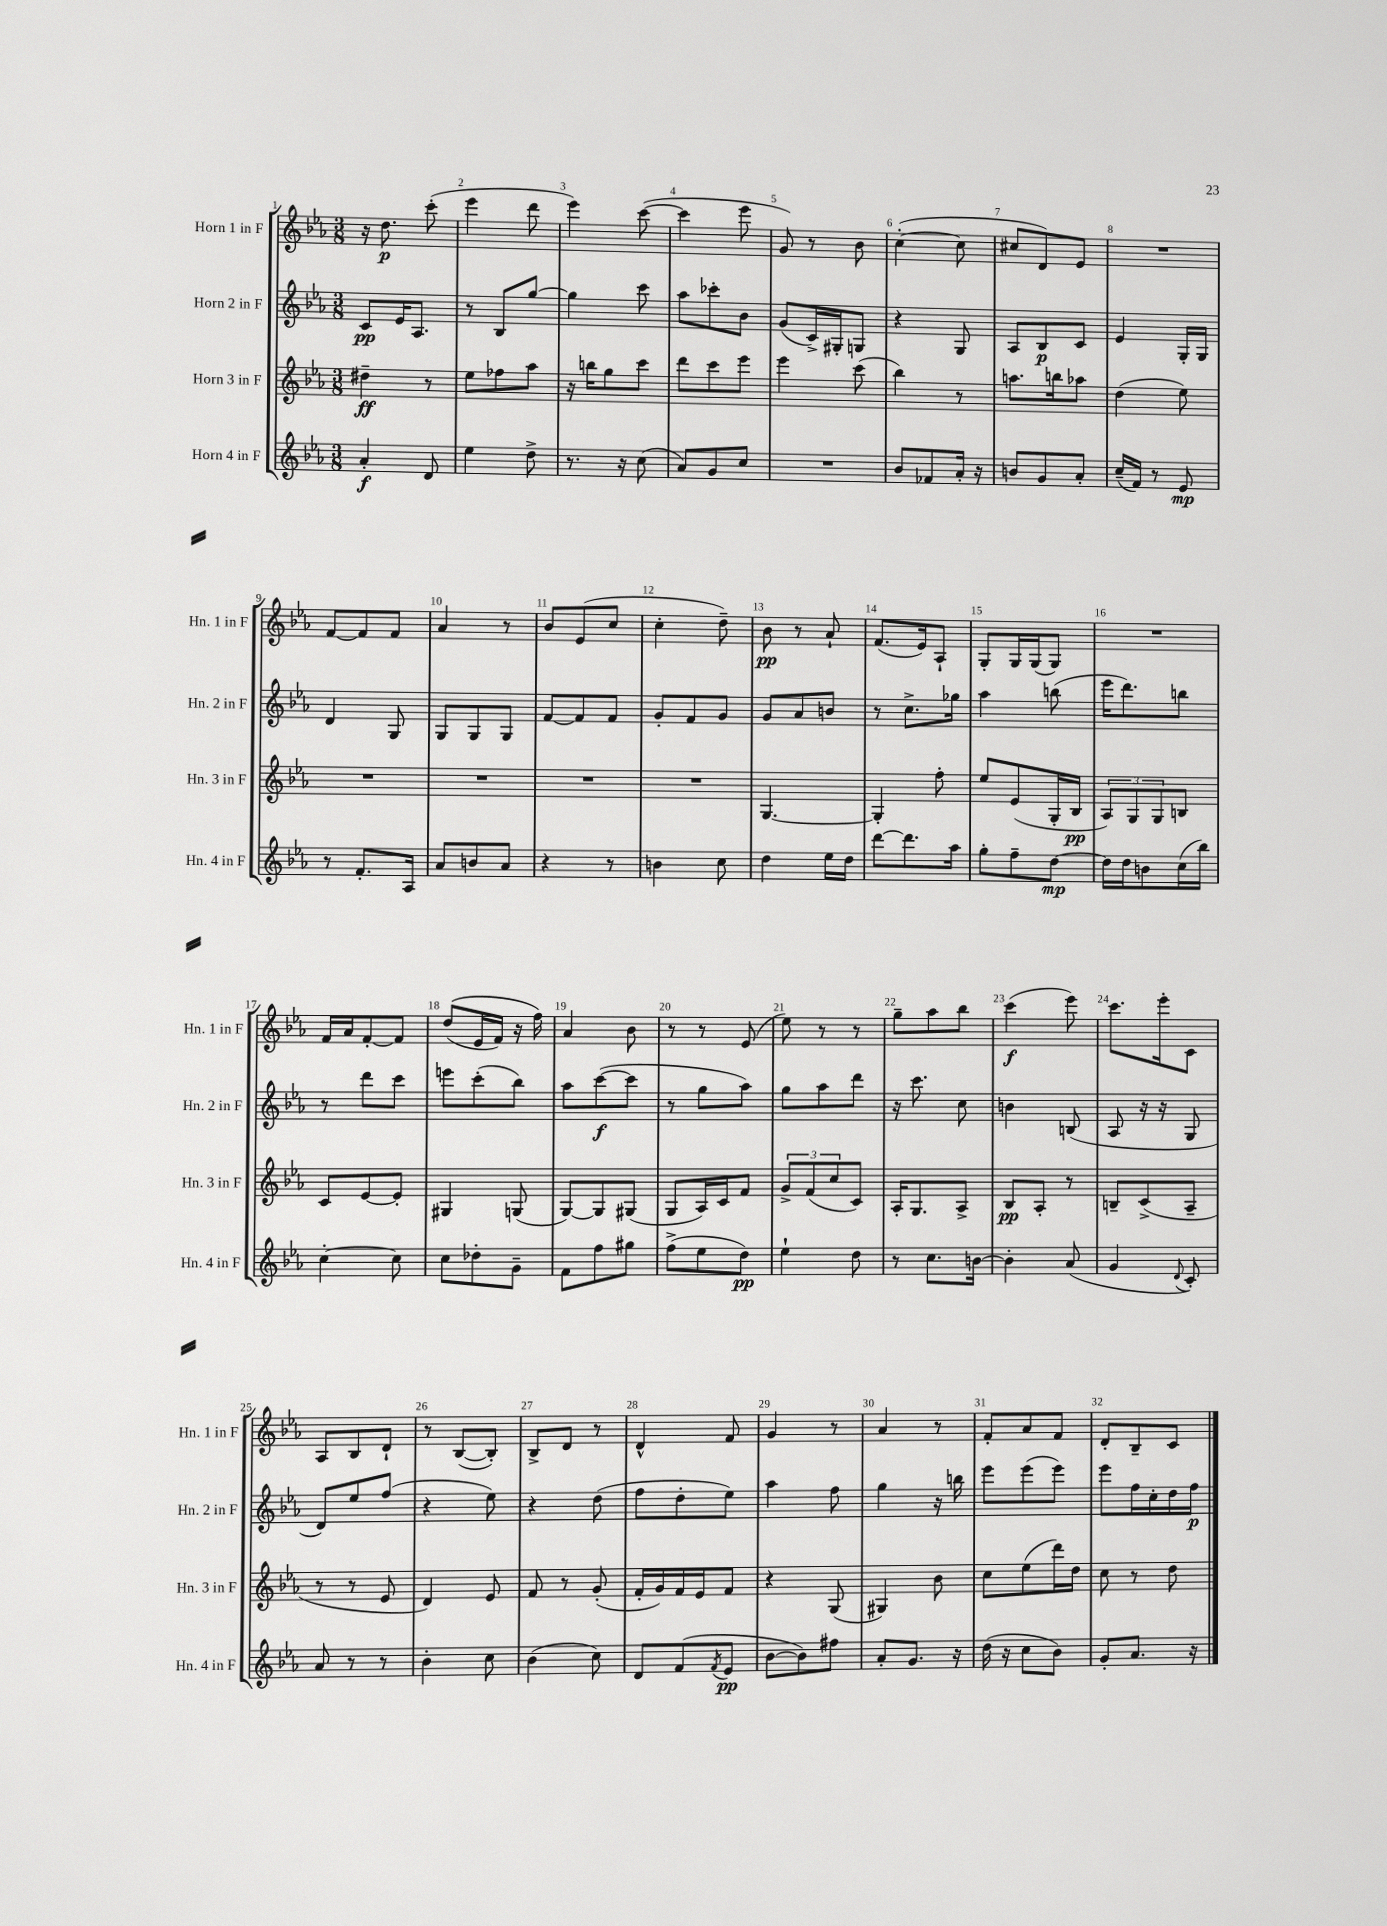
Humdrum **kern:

**kern	**dynam	**kern	**dynam	**kern	**dynam	**kern	**dynam
*part4	*part4	*part3	*part3	*part2	*part2	*part1	*part1
*staff4	*staff4	*staff3	*staff3	*staff2	*staff2	*staff1	*staff1
*I"Horn 4 in F	*	*I"Horn 3 in F	*	*I"Horn 2 in F	*	*I"Horn 1 in F	*
*I'Hn. 4 in F	*	*I'Hn. 3 in F	*	*I'Hn. 2 in F	*	*I'Hn. 1 in F	*
*clefG2	*	*clefG2	*	*clefG2	*	*clefG2	*
*k[b-e-a-]	*	*k[b-e-a-]	*	*k[b-e-a-]	*	*k[b-e-a-]	*
*M3/8	*	*M3/8	*	*M3/8	*	*M3/8	*
=1	=1	=1	=1	=1	=1	=1	=1
4a-'/	f	4dd#X~\	ff	8c/L	pp	16r	.
.	.	.	.	.	.	8.dd\	p
.	.	.	.	16e-/K	.	.	.
.	.	.	.	8.A-/J	.	.	.
8d/	.	8r	.	.	.	(8ccc'\	.
=2	=2	=2	=2	=2	=2	=2	=2
4ee-\	.	8ee-\L	.	8r	.	4eee-\	.
.	.	8ff-X\	.	8B-/L	.	.	.
8dd^\	.	8aa-\J	.	[8gg/J	.	8ddd\	.
=3	=3	=3	=3	=3	=3	=3	=3
8.r	.	16r	.	4gg\]	.	4eee-\)	.
.	.	16bbn\KL	.	.	.	.	.
.	.	8gg\	.	.	.	.	.
16r	.	.	.	.	.	.	.
(8cc\	.	8ccc\J	.	8ccc\	.	([8ccc\	.
=4	=4	=4	=4	=4	=4	=4	=4
8a-/L)	.	8ddd\L	.	8aa-\L	.	4ccc\]	.
8g/	.	8ccc\	.	8ccc-X'\	.	.	.
8cc/J	.	8eee-\J	.	8b-\J	.	8eee-\	.
=5	=5	=5	=5	=5	=5	=5	=5
4.r	.	4eee-\	.	(8g/L	.	8g/)	.
.	.	.	.	16c^/L)	.	8r	.
.	.	.	.	16G#X'/J	.	.	.
.	.	(8ccc\	.	8Gn/J	.	8b-\	.
=6	=6	=6	=6	=6	=6	=6	=6
8b-/L	.	4bb-\)	.	4r	.	([4cc'\	.
8f-X/	.	.	.	.	.	.	.
16a-'/Jk	.	8r	.	8G/	.	8cc\]	.
16r	.	.	.	.	.	.	.
=7	=7	=7	=7	=7	=7	=7	=7
8bn/L	.	8.aan\L	.	8A-/L	.	8cc#X/L	.
8g/	.	.	.	8B-/	p	8d/)	.
.	.	16bbn\k	.	.	.	.	.
8a-'/J	.	8aa-X\J	.	8c/J	.	8e-/J	.
=8	=8	=8	=8	=8	=8	=8	=8
(16cc~/LL	.	(4dd\	.	4e-/	.	4.r	.
16f/JJ)	.	.	.	.	.	.	.
8r	.	.	.	.	.	.	.
8e-/	mp	8ee-\)	.	16G'/LL	.	.	.
.	.	.	.	16G/JJ	.	.	.
!!LO:LB:g=z
=9	=9	=9	=9	=9	=9	=9	=9
8r	.	4.r	.	4d/	.	[8f/L	.
8.f'/L	.	.	.	.	.	8f/]	.
.	.	.	.	8G/	.	8f/J	.
16A-/Jk	.	.	.	.	.	.	.
=10	=10	=10	=10	=10	=10	=10	=10
8a-/L	.	4.r	.	8G/L	.	4a-/	.
8bn/	.	.	.	8G/	.	.	.
8a-/J	.	.	.	8G/J	.	8r	.
=11	=11	=11	=11	=11	=11	=11	=11
4r	.	4.r	.	[8f/L	.	8b-/L	.
.	.	.	.	8f/]	.	(8e-/	.
8r	.	.	.	8f/J	.	8cc/J	.
=12	=12	=12	=12	=12	=12	=12	=12
4bn\	.	4.r	.	8g'/L	.	4cc'\	.
.	.	.	.	8f/	.	.	.
8cc\	.	.	.	8g/J	.	8dd~\)	.
=13	=13	=13	=13	=13	=13	=13	=13
4dd\	.	[4.G/	.	8g/L	.	8b-\	pp
.	.	.	.	8a-/	.	8r	.
16ee-\LL	.	.	.	8bn/J	.	8a-`/	.
16dd\JJ	.	.	.	.	.	.	.
=14	=14	=14	=14	=14	=14	=14	=14
[8ddd\L	.	4G'/]	.	8r	.	(8.f/L	.
8.ddd\]	.	.	.	8.cc^\L	.	.	.
.	.	.	.	.	.	16e-/k)	.
.	.	8ff'\	.	.	.	8A-`/J	.
16aa-\Jk	.	.	.	16gg-X\Jk	.	.	.
=15	=15	=15	=15	=15	=15	=15	=15
8gg'\L	.	8ee-/L	.	4aa-\	.	8G'/L	.
8ff~\	.	(8e-/	.	.	.	16G/L	.
.	.	.	.	.	.	(16G/J	.
[8dd\J	mp	16G'/L	.	(8bbn\	.	8G/J)	.
.	.	16B-/JJ	pp	.	.	.	.
=16	=16	=16	=16	=16	=16	=16	=16
16dd\LL]	.	12A-/L)	.	16eee-\KL	.	4.r	.
16dd\J	.	.	.	8.ddd\)	.	.	.
.	.	12G/	.	.	.	.	.
8bn\	.	.	.	.	.	.	.
.	.	12G/	.	.	.	.	.
(16cc\L	.	8Bn/J	.	8bbn\J	.	.	.
16bb-\JJ)	.	.	.	.	.	.	.
!!LO:LB:g=z
=17	=17	=17	=17	=17	=17	=17	=17
[4cc'\	.	8c/L	.	8r	.	16f/LL	.
.	.	.	.	.	.	16a-/J	.
.	.	[8e-/	.	8ddd\L	.	[8f'/	.
8cc\]	.	8e-'/J]	.	8ccc\J	.	8f/J]	.
=18	=18	=18	=18	=18	=18	=18	=18
8cc\L	.	4G#X/	.	8eeen\L	.	((8dd/L	.
8dd-X'\	.	.	.	(8ccc'\	.	16e-/L	.
.	.	.	.	.	.	16f/JJ)	.
8g~\J	.	(8Gn/	.	8bb-\J)	.	16r	.
.	.	.	.	.	.	16ff\)	.
=19	=19	=19	=19	=19	=19	=19	=19
8f\L	.	[8G/L)	.	8aa-\L	.	4a-/	.
8ff\	.	8G/]	.	([8ccc\	f	.	.
8gg#X\J	.	(8G#X/J	.	8ccc\J]	.	8b-\	.
=20	=20	=20	=20	=20	=20	=20	=20
(8ff^\L	.	8G/L	.	8r	.	8r	.
8ee-\	.	16A-/L)	.	8gg\L	.	8r	.
.	.	16c/J	.	.	.	.	.
8dd\J)	pp	8f/J	.	8aa-\J)	.	(8e-/	.
=21	=21	=21	=21	=21	=21	=21	=21
4ee-`\	.	12g^/L	.	8gg\L	.	8ee-\)	.
.	.	(12f/	.	.	.	.	.
.	.	.	.	8aa-\	.	8r	.
.	.	12cc/	.	.	.	.	.
8dd\	.	8c/J)	.	8ddd\J	.	8r	.
=22	=22	=22	=22	=22	=22	=22	=22
8r	.	16A-'/KL	.	16r	.	8gg~\L	.
.	.	8.G/	.	8.ccc\	.	.	.
8.cc\L	.	.	.	.	.	8aa-\	.
.	.	8A-^/J	.	8cc\	.	8bb-\J	.
[16bn\Jk	.	.	.	.	.	.	.
=23	=23	=23	=23	=23	=23	=23	=23
4b'\]	.	8B-/L	pp	4bn\	.	(4ccc\	f
.	.	8A-'/J	.	.	.	.	.
(8a-/	.	8r	.	(8Bn/	.	8eee-\)	.
=24	=24	=24	=24	=24	=24	=24	=24
4g/	.	8Bn~/L	.	8A-/	.	8.ccc\L	.
.	.	(8c^/	.	16r	.	.	.
.	.	.	.	16r	.	16eee-'\k	.
8qqd/	.	.	.	.	.	.	.
8c'/)	.	8A-~/J	.	8G/	.	8c\J	.
!!LO:LB:g=z
=25	=25	=25	=25	=25	=25	=25	=25
8a-/	.	8r	.	8d/L)	.	8A-/L	.
8r	.	8r	.	8ee-/	.	8B-/	.
8r	.	8e-/	.	(8ff/J	.	8d`/J	.
=26	=26	=26	=26	=26	=26	=26	=26
4b-'\	.	4d/)	.	4r	.	8r	.
.	.	.	.	.	.	([8B-/L	.
8cc\	.	8e-/	.	8ee-\)	.	8B-'/J])	.
=27	=27	=27	=27	=27	=27	=27	=27
(4b-\	.	8f/	.	4r	.	8B-^/L	.
.	.	8r	.	.	.	8d/J	.
8cc\)	.	(8g'/	.	(8dd\	.	8r	.
=28	=28	=28	=28	=28	=28	=28	=28
8d/L	.	16f'/LL	.	8ff\L	.	4d^^/	.
.	.	16g/)	.	.	.	.	.
(8f/	.	16f/	.	8dd'\	.	.	.
.	.	16e-/J	.	.	.	.	.
8qf/	.	.	.	.	.	.	.
8e-/J	pp	8f/J	.	8ee-\J)	.	8f/	.
=29	=29	=29	=29	=29	=29	=29	=29
[8b-\L	.	4r	.	4aa-\	.	4g/	.
8b-\])	.	.	.	.	.	.	.
8ff#X\J	.	(8G/	.	8ff\	.	8r	.
=30	=30	=30	=30	=30	=30	=30	=30
8a-'/L	.	4G#X/)	.	4gg\	.	4a-/	.
8.g/J	.	.	.	.	.	.	.
.	.	8b-\	.	16r	.	8r	.
16r	.	.	.	16bbn\	.	.	.
=31	=31	=31	=31	=31	=31	=31	=31
(16dd\	.	8cc\L	.	8eee-\L	.	8f'/L	.
16r	.	.	.	.	.	.	.
8cc\L	.	(8ee-\	.	(8eee-\	.	8a-/	.
8b-\J)	.	16ddd\L)	.	8eee-\J)	.	8f/J	.
.	.	16dd\JJ	.	.	.	.	.
=32	=32	=32	=32	=32	=32	=32	=32
8g'/L	.	8cc\	.	8eee-\L	.	8d'/L	.
8.a-/J	.	8r	.	16ff\L	.	8B-~/	.
.	.	.	.	16cc'\	.	.	.
.	.	8dd\	.	16dd\	.	8c/J	.
16r	.	.	.	16ff\JJ	p	.	.
==	==	==	==	==	==	==	==
*-	*-	*-	*-	*-	*-	*-	*-
